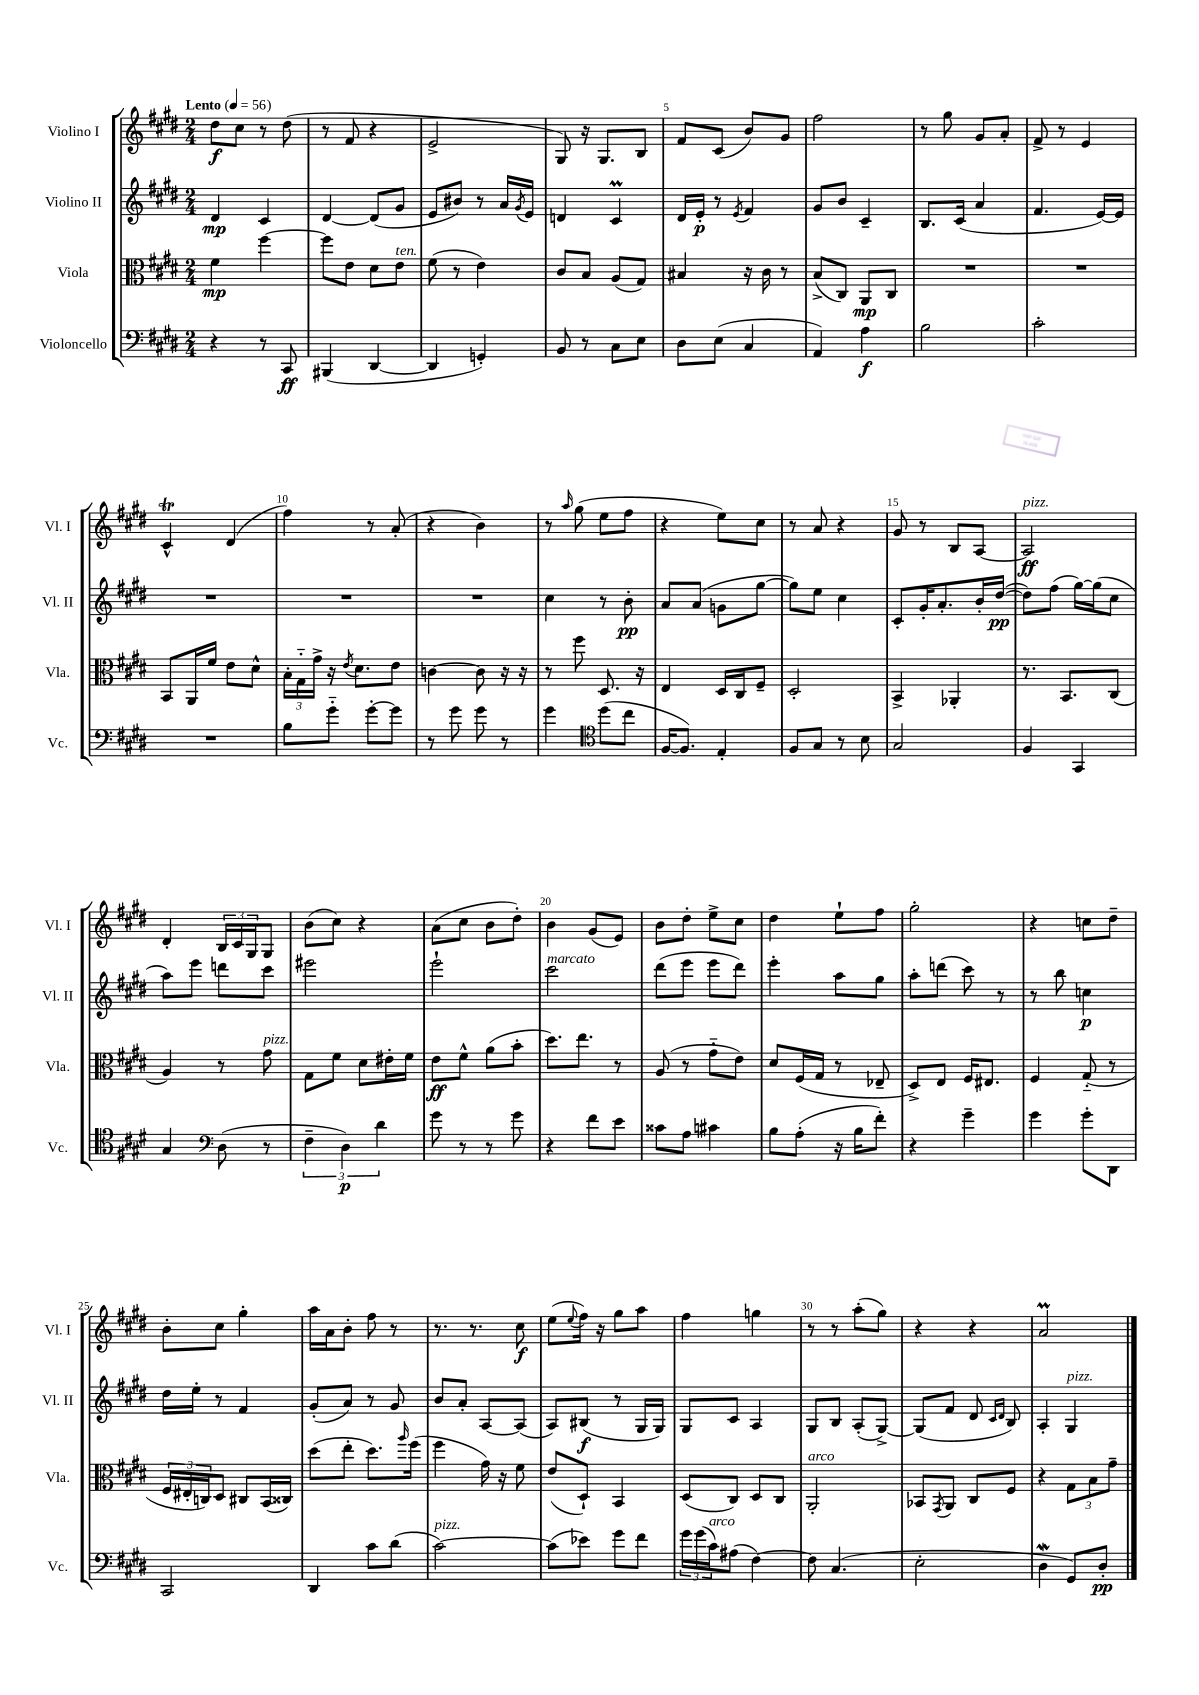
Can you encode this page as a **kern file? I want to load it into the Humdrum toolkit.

**kern	**kern	**kern	**kern
*staff4	*staff3	*staff2	*staff1
*clefF4	*clefC3	*clefG2	*clefG2
*k[f#c#g#d#]	*k[f#c#g#d#]	*k[f#c#g#d#]	*k[f#c#g#d#]
*M2/4	*M2/4	*M2/4	*M2/4
*MM56	*MM56	*MM56	*MM56
4r	4f#	4d#	8dd#
.	.	.	8cc#
8r	[4ff#	4c#	8r
8CC#	.	.	(8dd#
=	=	=	=
(4BBB#	8ff#]	[4d#	8r
.	8e	.	8f#
[4DD#	8d#	(8d#]	4r
.	8e	8g#	.
=	=	=	=
4DD#]	(8f#	8e	2e^
.	8r	8b#)	.
4GG')	4e)	8r	.
.	.	16a	.
.	.	8qg#	.
.	.	16e	.
=	=	=	=
8BB	8c#	4d	8G#)
8r	8B	.	16r
.	.	.	8.G#
8C#	(8A	4c#	.
8E	8G#)	.	8B
=	=	=	=
8D#	4B#	16d#	8f#
.	.	16e'	.
(8E	.	8r	(8c#
.	.	8qe	.
4C#	16r	4f#	8b)
.	16c#	.	.
.	8r	.	8g#
=	=	=	=
4AA)	(8B^	8g#	2ff#
.	8C#)	8b	.
4A	8AA	4c#~	.
.	8C#	.	.
=	=	=	=
2B	2r	8.B	8r
.	.	.	8gg#
.	.	(16c#	.
.	.	4a	8g#
.	.	.	8a'
=	=	=	=
2c#'	2r	4.f#	8f#^
.	.	.	8r
.	.	.	4e
.	.	[16e)	.
.	.	16e]	.
=	=	=	=
2r	8BB	2r	4c#^^
.	16AA	.	.
.	16f#	.	.
.	8e	.	(4d#
.	8d#^^	.	.
=	=	=	=
8B	24B'	2r	4ff#)
.	24G#'~	.	.
.	24g#^	.	.
8g#'~	16r	.	.
.	8qe	.	.
.	8.d#	.	.
[8g#'	.	.	8r
8g#]	8e	.	(8a'
=	=	=	=
8r	[4c	2r	4r
8g#	.	.	.
8g#	8c]	.	4b)
8r	16r	.	.
.	16r	.	.
=	=	=	=
4g#	8r	4cc#	8r
.	.	.	16qqaa
.	8ff#	.	(8gg#
*clefC4	*	*	*
(8dd#	8.D#	8r	8ee
8cc#	.	8b'	8ff#
.	16r	.	.
=	=	=	=
[16F#	4E	8a	4r
8.F#])	.	.	.
.	.	(8a	.
4E'	16D#	8g	8ee)
.	16C#	.	.
.	8F#~	[8gg#	8cc#
=	=	=	=
8F#	2D#'	8gg#])	8r
8G#	.	8ee	8a
8r	.	4cc#	4r
8B	.	.	.
=	=	=	=
2G#	4BB^	8c#'	8g#
.	.	16g#'	8r
.	.	8.a'	.
.	4AA-'	.	8B
.	.	16b'	[8A
.	.	([16dd#	.
=	=	=	=
4F#	8.r	8dd#])	2A]
.	.	(8ff#	.
.	8.BB	.	.
4GG#	.	[16gg#)	.
.	.	(16gg#]	.
.	(8C#	8cc#	.
=	=	=	=
4G#	4A)	8aa)	4d#'
.	.	8eee	.
*clefF4	*	*	*
(8D#	8r	8ddd	24B
.	.	.	24c#
.	.	.	24G#
8r	8g#	8ccc#	8G#
=	=	=	=
6F#~	8G#	2eee#	(8b
.	8f#	.	8cc#)
6D#)	.	.	.
.	8d#	.	4r
6d#	.	.	.
.	16e#'	.	.
.	16f#	.	.
=	=	=	=
8g#	8e	2eee`	(8a
8r	8f#^^	.	8cc#
8r	(8a	.	8b
8g#	8b'	.	8dd#')
=	=	=	=
4r	8.dd#)	2ccc#	4b
.	8.ee	.	.
8f#	.	.	(8g#
8e	8r	.	8e)
=	=	=	=
8c##	(8A	(8ddd#	8b
8A	8r	8eee	8dd#'
4c#	8g#'~	8eee	8ee^
.	8e)	8ddd#)	8cc#
=	=	=	=
8B	8d#	4eee'	4dd#
(8A'	(16F#	.	.
.	16G#	.	.
16r	8r	8aa	8ee`
16B	.	.	.
8f#')	8E-~	8gg#	8ff#
=	=	=	=
4r	8D#^)	8aa'	2gg#'
.	8E	(8ddd	.
4g#~	16F#	8ccc#)	.
.	8.E#	.	.
.	.	8r	.
=	=	=	=
4g#	4F#	8r	4r
.	.	8bb	.
8g#'	(8G#'~	4cc	8cc
8DD#	8r	.	8dd#~
=	=	=	=
2CC#	24F#	16dd#	8b'
.	24E#'	.	.
.	.	16ee'	.
.	24C)	.	.
.	8D#	8r	8cc#
.	8C#	4f#	4gg#'
.	(16BB	.	.
.	16C##)	.	.
=	=	=	=
4DD#	(8dd#	(8g#'	16aa
.	.	.	16a
.	8ee'	8a)	8b'
8c#	8.dd#)	8r	8ff#
(8d#	.	8g#	8r
.	16qqaa	.	.
.	(16ff#	.	.
=	=	=	=
[2c#)	4ff#	8b	8.r
.	.	8a'	.
.	.	.	8.r
.	16g#)	[8A	.
.	16r	.	.
.	8f#	(8A]	8cc#
=	=	=	=
(8c#]	(8e	8A)	(8ee
.	.	.	8qqee
8e-)	8D#`)	(8B#	16ff#)
.	.	.	16r
8g#	4BB	8r	8gg#
8f#	.	16G#	8aa
.	.	16G#)	.
=	=	=	=
24g#	(8D#	8G#	4ff#
(24g#	.	.	.
24c#)	.	.	.
(8A#	8C#)	8c#	.
[4F#)	8D#	4A	4gg
.	8C#	.	.
=	=	=	=
8F#]	2AA'	8G#	8r
(4.C#	.	8B	8r
.	.	(8A'	(8aa'
.	.	[8G#^)	8gg#)
=	=	=	=
2E'	8BB-	(8G#]	4r
.	8qGG#	.	.
.	8AA	8f#	.
.	8C#	8d#	4r
.	.	16qqc#	.
.	.	16qqd#	.
.	8F#	8B)	.
=	=	=	=
4D#	4r	4A'	2a
8GG#)	12G#	4G#	.
.	12B	.	.
8D#'	.	.	.
.	12g#~	.	.
==	==	==	==
*-	*-	*-	*-
